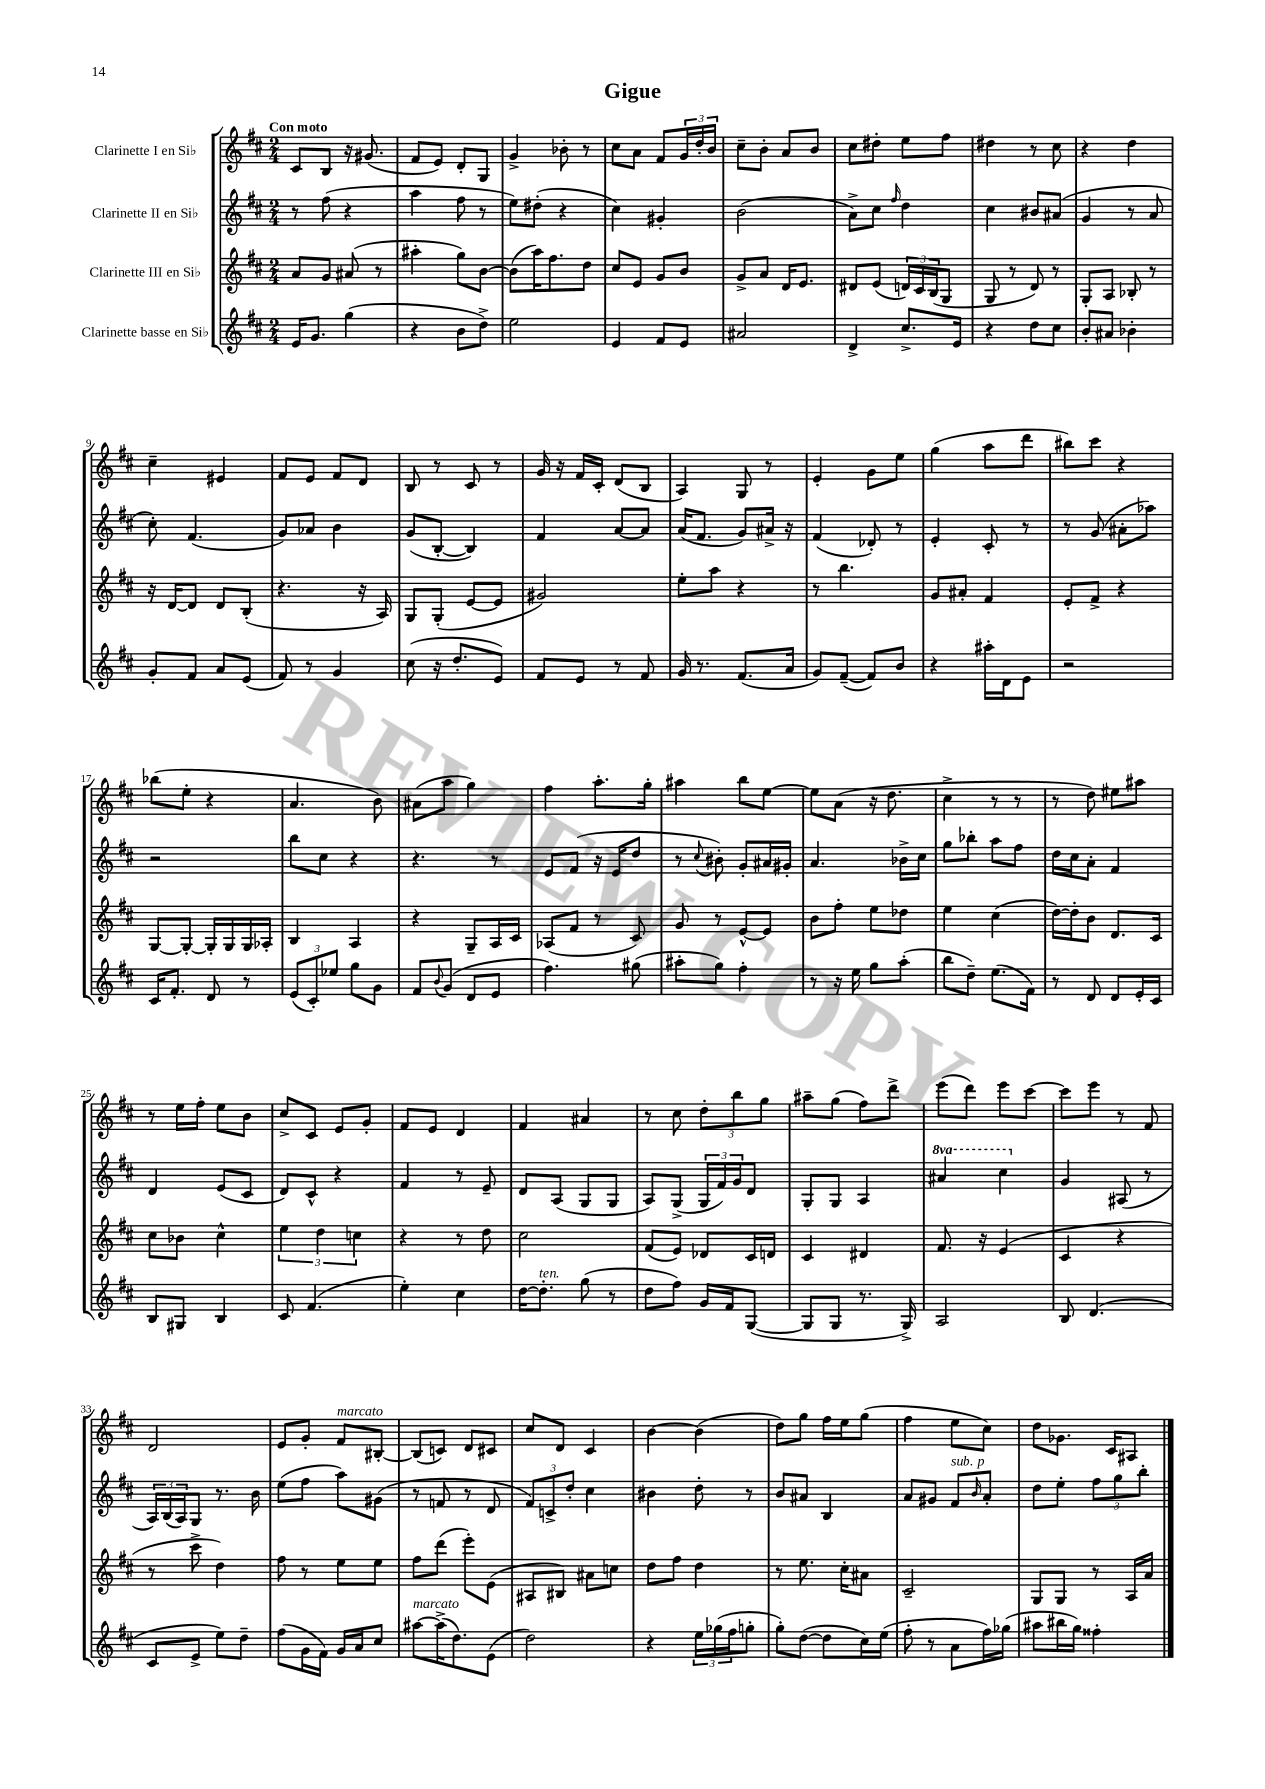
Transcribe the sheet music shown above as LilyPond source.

\header { title = "Gigue" }
<<
\new StaffGroup <<
\new Staff = "s0" \with { instrumentName = "Clarinette I en Sib" } {
    \clef treble \key d \major \numericTimeSignature \time 2/4 \tempo "Con moto"
    cis'8 b8 r16 gis'8.( |
    fis'8 e'8) d'8-. g8 |
    g'4-> bes'8-. r8 |
    cis''8 a'8 fis'8 \tuplet 3/2 { g'16 d''16-. b'16 } |
    cis''8-- b'8-. a'8 b'8 |
    cis''8 dis''8-. e''8 fis''8 |
    dis''4 r8 cis''8 |
    r4 d''4 |
    cis''4-- eis'4 |
    fis'8 e'8 fis'8 d'8 |
    b8 r8 cis'8 r8 |
    g'16 r16 fis'16 cis'16-. d'8( b8 |
    a4) g8 r8 |
    e'4-. g'8 e''8 |
    g''4( a''8 d'''8 |
    bis''8) cis'''8 r4 |
    bes''8( e''8-. r4 |
    a'4. b'8) |
    ais'8( a''8 g''4) |
    fis''4 a''8.-. g''16-. |
    ais''4 b''8 e''8~ |
    e''8 a'8( r16 d''8. |
    cis''4-> r8 r8 |
    r8 d''8) eis''8 ais''8 |
    r8 e''16 fis''16-. e''8 b'8 |
    cis''8-> cis'8 e'8 g'8-. |
    fis'8 e'8 d'4 |
    fis'4 ais'4 |
    r8 cis''8 \tuplet 3/2 { d''8-. b''8 g''8 } |
    ais''8-- g''8( fis''8) d'''8-> |
    e'''8( d'''8) e'''8 cis'''8~ |
    cis'''8 e'''8 r8 fis'8 |
    d'2 |
    e'8 g'8-. fis'8^\markup { \italic "marcato" } bis8~-. |
    bis8( c'8) d'8 cis'8 |
    cis''8 d'8 cis'4 |
    b'4~ b'4( |
    d''8) g''8 fis''16 e''16 g''8( |
    fis''4 e''8 cis''8) |
    d''8 ges'8. cis'16 ais8 \bar "|." |
}
\new Staff = "s1" \with { instrumentName = "Clarinette II en Sib" } {
    \clef treble \key d \major \numericTimeSignature \time 2/4 \set Staff.ottavationMarkups = #ottavation-simple-ordinals
    r8 fis''8( r4 |
    a''4 fis''8 r8 |
    e''8) dis''8-.( r4 |
    cis''4) gis'4-. |
    b'2( |
    a'8->) cis''8 \grace { fis''16 } d''4 |
    cis''4 bis'8 ais'8( |
    g'4 r8 a'8 |
    cis''8-.) fis'4.( |
    g'8) aes'8 b'4 |
    g'8( b8~-. b4) |
    fis'4 a'8~ a'8 |
    a'16( fis'8. g'8) ais'16-> r16 |
    fis'4( des'8-.) r8 |
    e'4-. cis'8-. r8 |
    r8 g'8( ais'8-. aes''8) |
    r2 |
    b''8 cis''8 r4 |
    r4. r8 |
    e'8 fis'8( r16 e'16 d''8 |
    r8 \appoggiatura { cis''8 } bis'8-.) g'8-. ais'16 gis'16-. |
    a'4. bes'16-> cis''16 |
    g''8 bes''8-. a''8 fis''8 |
    d''16 cis''16 a'8-. fis'4 |
    d'4 e'8( cis'8 |
    d'8) cis'8-^ r4 |
    fis'4 r8 e'8-- |
    d'8 a8( g8 g8 |
    a8) g8->( \tuplet 3/2 { g16 fis'16) g'16 } d'8 |
    g8-. g8 a4 |
    \ottava #1 ais''4 cis'''4 \ottava #0 |
    g'4 ais8( r8 |
    \tuplet 3/2 { a16) b16( a16) } g8 r8. b'16 |
    e''8( fis''8 a''8) gis'8( |
    r8 f'8 r8 d'8 |
    \tuplet 3/2 { fis'8) c'8-> d''8-. } cis''4 |
    bis'4 d''8-. r8 |
    b'8 ais'8 b4 |
    a'8 gis'8 fis'8^\markup { \italic "sub. p" } \grace { b'16 } a'8-. |
    d''8 e''8-. \tuplet 3/2 { fis''8 g''8 b''8-. } \bar "|." |
}
\new Staff = "s2" \with { instrumentName = "Clarinette III en Sib" } {
    \clef treble \key d \major \numericTimeSignature \time 2/4
    a'8 g'8 ais'8( r8 |
    ais''4-. g''8) b'8~ |
    b'8( a''16) fis''8. d''8 |
    cis''8 e'8 g'8 b'8 |
    g'8-> a'8 d'16 e'8. |
    dis'8 e'8( \tuplet 3/2 { d'16) cis'16 b16( } g8 |
    g8 r8 d'8) r8 |
    g8-. a8 bes8-. r8 |
    r16 d'16~ d'8 d'8 b8-.( |
    r4. r16 a16) |
    g8 g8-.( e'8~ e'8 |
    gis'2) |
    e''8-. a''8 r4 |
    r8 b''4. |
    g'8 ais'8-. fis'4 |
    e'8-. fis'8-> r4 |
    g8~ g8~-. g16-. g16 g16 aes16-. |
    b4 a4 |
    r4 g8-- a16 cis'16 |
    aes8( fis'8 r8 cis'8) |
    g'8 r8 e'8~-^ e'8 |
    b'8 fis''8-. e''8 des''8 |
    e''4 cis''4( |
    d''16~) d''16-. b'8 d'8. cis'16 |
    cis''8 bes'8 cis''4-^ |
    \tuplet 3/2 { e''4 d''4 c''4 } |
    r4 r8 d''8 |
    cis''2 |
    fis'8( e'8) des'8 cis'16 d'16 |
    cis'4 dis'4 |
    fis'8. r16 e'4( |
    cis'4 r4 |
    r8 cis'''8-> d''4) |
    fis''8 r8 e''8 e''8 |
    fis''8 d'''8( e'''8-.) e'8( |
    ais8 bis8) ais'8 c''8 |
    d''8 fis''8 d''4 |
    r8 e''8. cis''16-. ais'8 |
    cis'2-- |
    g8 g8 r8 a16 a'16 \bar "|." |
}
\new Staff = "s3" \with { instrumentName = "Clarinette basse en Sib" } {
    \clef treble \key d \major \numericTimeSignature \time 2/4
    e'16 g'8. g''4( |
    r4 b'8 d''8->) |
    e''2 |
    e'4 fis'8 e'8 |
    ais'2 |
    d'4-> cis''8.-> e'16 |
    r4 d''8 cis''8 |
    b'8-. ais'8 bes'4-. |
    g'8-. fis'8 a'8 e'8( |
    fis'8) r8 g'4 |
    cis''8( r16 d''8.-. e'8) |
    fis'8 e'8 r8 fis'8 |
    g'16 r8. fis'8.( a'16 |
    g'8) fis'8~--( fis'8) b'8 |
    r4 ais''16-. d'16 e'8 |
    r2 |
    cis'16 fis'8.-. d'8 r8 |
    \tuplet 3/2 { e'8( cis'8-.) ees''8 } g''8 g'8 |
    fis'8 \appoggiatura { b'8 } g'8( d'8 e'8 |
    fis''4.) gis''8( |
    ais''8-. g''8) fis''4-. |
    r8 r16 e''16 g''8 a''8-.( |
    b''8 d''8--) e''8.( fis'16) |
    r8 d'8 d'8 e'16-. cis'16 |
    b8 gis8 b4 |
    cis'8 fis'4.( |
    e''4-.) cis''4 |
    d''16~ d''8.-.^\markup { \italic "ten." } g''8( r8 |
    d''8 fis''8) g'16 fis'16 g8~( |
    g8 g8 r8. g16->) |
    a2 |
    b8 d'4.( |
    cis'8 e'8-> e''8) d''8-- |
    fis''8( g'16 fis'16) g'16 a'16 cis''8 |
    ais''8~^\markup { \italic "marcato" } ais''16->( d''8.) e'8( |
    d''2) |
    r4 \tuplet 3/2 { e''16 ges''16( fis''16 } g''8-. |
    g''8-.) d''8~( d''8 cis''16) e''16( |
    fis''8-. r8 a'8 fis''16) ges''16( |
    ais''8 bis''16 g''16) fisis''4-. \bar "|." |
}
>>
>>
